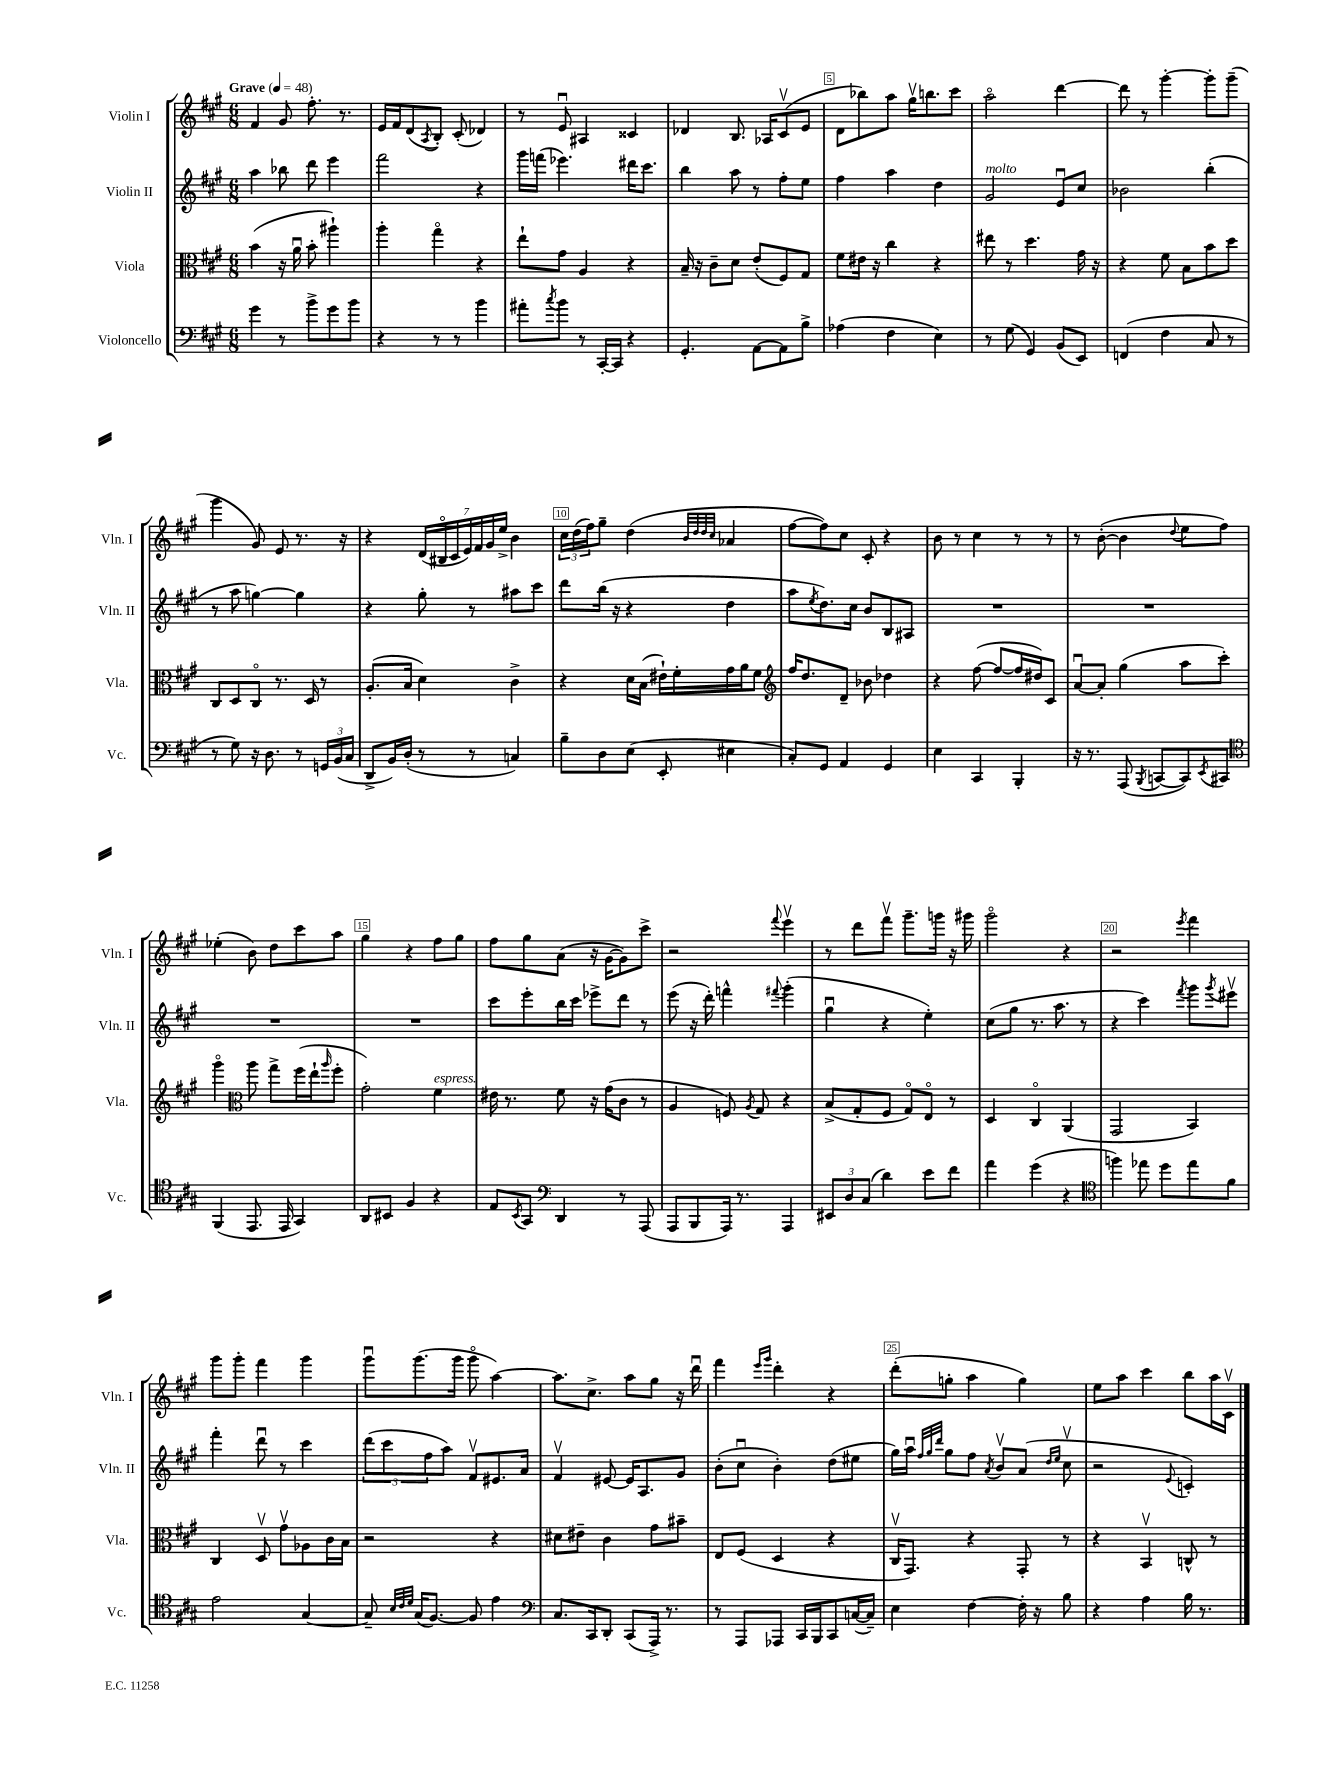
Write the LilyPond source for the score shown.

<<
\new StaffGroup <<
\new Staff = "s0" \with { instrumentName = "Violin I" shortInstrumentName = "Vln. I" } {
    \clef treble \key a \major \numericTimeSignature \time 6/8 \tempo "Grave" 4 = 48
    fis'4 gis'8 fis''8.-. r8. |
    e'16 fis'16 d'8( \acciaccatura { a8 } b8-.) cis'8-.( des'4) |
    r8 e'8\downbow ais4 cisis'4 |
    des'4 b8. aes16 cis'8\upbow( e'8 |
    d'8 bes''8) a''8 gis''16\upbow b''8. cis'''8 |
    a''2\flageolet d'''4~ |
    d'''8 r8 gis'''4~-. gis'''8-. gis'''8--( |
    gis'''4 gis'8) e'8 r8. r16 |
    r4 \tuplet 7/4 { d'16( bis16\flageolet cis'16 e'16) fis'16 gis'16 e''16-> } b'4 |
    \tuplet 3/2 { cis''16 d''16( fis''16) } gis''8-- d''4( \grace { b'32 d''32 d''32 cis''32 } aes'4 |
    fis''8~ fis''8) cis''8 cis'8-. r4 |
    b'8 r8 cis''4 r8 r8 |
    r8 b'8~-.( b'4 \appoggiatura { d''8 } e''8 fis''8) |
    ees''4-.( b'8) d''8 cis'''8 a''8 |
    gis''4 r4 fis''8 gis''8 |
    fis''8 gis''8 a'8( r16 gis'16~ gis'8) cis'''8-> |
    r2 \appoggiatura { fis'''8 } e'''4\upbow |
    r8 d'''8 fis'''8\upbow gis'''8.-- g'''16 r16 gis'''16 |
    gis'''2\flageolet r4 |
    r2 \acciaccatura { e'''8 } fis'''4 |
    gis'''8 gis'''8-. fis'''4 gis'''4 |
    gis'''8\downbow gis'''8.( gis'''16 gis'''8\flageolet a''4~) |
    a''8. cis''8.-> a''8 gis''8 r16 d'''16\downbow |
    fis'''4 \grace { e'''16 gis'''16 } d'''4-. r4 |
    d'''8-.( g''8-. a''4 g''4) |
    e''8 a''8 cis'''4 b''8 a''16 cis'16\upbow \bar "|." |
}
\new Staff = "s1" \with { instrumentName = "Violin II" shortInstrumentName = "Vln. II" } {
    \clef treble \key a \major \numericTimeSignature \time 6/8
    a''4 bes''8 d'''8 e'''4 |
    fis'''2 r4 |
    gis'''16 f'''16( ees'''4.) dis'''16 cis'''8. |
    b''4 a''8 r8 fis''8-. e''8 |
    fis''4 a''4 d''4 |
    gis'2^\markup { \italic "molto" } e'8\downbow cis''8 |
    bes'2 b''4-.( |
    r8 a''8 g''4~) g''4 |
    r4 gis''8-. r8 ais''8 cis'''8 |
    d'''8 b''16( r16 r4 d''4 |
    a''8 \acciaccatura { e''8 } d''8.) cis''16 b'8 b8 ais8 |
    R2. |
    R2. |
    R2. |
    R2. |
    cis'''8 e'''8-. b''16 cis'''16 ees'''8-> d'''8 r8 |
    e'''8( r16 d'''16-.) f'''4-^ \appoggiatura { fis'''8 } gis'''4-.( |
    gis''4\downbow r4 e''4-.) |
    cis''8( gis''8 r8. a''8. r8 |
    r4 cis'''4) \acciaccatura { fis'''8 } gis'''8 \acciaccatura { gis'''8 } eis'''8\upbow |
    fis'''4-. d'''8\downbow r8 cis'''4 |
    \tuplet 3/2 { d'''8( cis'''8 fis''8 } a''8) fis'8\upbow eis'8. a'16 |
    fis'4\upbow eis'8~ eis'16 a8. gis'8 |
    b'8-.( cis''8\downbow b'4-.) d''8( eis''8 |
    gis''16) a''16\downbow \grace { fis''32 gis''32 d'''32 } gis''8 fis''8 \acciaccatura { a'8 } b'8\upbow a'8( \grace { d''16 e''16 } cis''8\upbow |
    r2 \appoggiatura { e'8 } c'4-.) \bar "|." |
}
\new Staff = "s2" \with { instrumentName = "Viola" shortInstrumentName = "Vla." } {
    \clef alto \key a \major \numericTimeSignature \time 6/8
    b'4( r16 a'16\downbow b'8-. ais''4-!) |
    a''4-. gis''4\flageolet r4 |
    e''8-! gis'8 a4 r4 |
    b16-- r16 cis'8-- d'8 e'8-.( fis8) gis8 |
    fis'8 eis'16 r16 cis''4 r4 |
    eis''8 r8 d''4. gis'16 r16 |
    r4 fis'8 b8 b'8 d''8 |
    cis8 d8 cis8\flageolet r8. d16 r8 |
    a8.-.( b16 d'4) cis'4-> |
    r4 d'16 b16( eis'16-!) fis'16-. gis'16 a'16 fis'8 |
    \clef treble fis''16 d''8. d'8-- bes'8 des''4 |
    r4 fis''8~( fis''8~ fis''16 dis''16) cis'8 |
    a'8~\downbow a'8-. gis''4( a''8 cis'''8-.) |
    gis'''4\flageolet \clef alto a''8 gis''8-> fis''16( e''16-! \grace { a''16 } fis''8-. |
    gis'2-.) fis'4^\markup { \italic "espress." } |
    eis'16 r8. fis'8 r16 gis'16( cis'8 r8 |
    a4 f8) \acciaccatura { a8 } gis8 r4 |
    b8->( gis8-. fis8 gis8\flageolet) e8\flageolet r8 |
    d4 cis4\flageolet a,4( |
    gis,2 b,4) |
    cis4 d8\upbow gis'8\upbow aes8 cis'16 b16 |
    r2 r4 |
    dis'8 eis'8-- cis'4 gis'8 bis'8-- |
    e8 fis8( d4 r4 |
    cis16\upbow gis,8.) r4 gis,8-. r8 |
    r4 b,4\upbow c8-^ r8 \bar "|." |
}
\new Staff = "s3" \with { instrumentName = "Violoncello" shortInstrumentName = "Vc." } {
    \clef bass \key a \major \numericTimeSignature \time 6/8
    gis'4 r8 b'8-> gis'8 b'8 |
    r4 r8 r8 b'4 |
    ais'8-. \acciaccatura { cis''8 } b'8 r8 cis,16~-. cis,16 r4 |
    gis,4.-. a,8~ a,8 b8-> |
    aes4( fis4 e4) |
    r8 gis8( gis,4) b,8( e,8) |
    f,4( fis4 cis8 r8 |
    r8 gis8) r16 d8. r8 \tuplet 3/2 { g,16 b,16( cis16 } |
    d,8-> b,16) d16-.( r8 r8 c4) |
    b8-- d8 e8( e,8-. eis4 |
    cis8-.) gis,8 a,4 gis,4 |
    e4 cis,4 b,,4-. |
    r16 r8. a,,8( \acciaccatura { b,,8 } c,8~ c,8) \acciaccatura { e,8 } cis,8 |
    \clef tenor fis,4( e,8. e,16 gis,4) |
    a,8 bis,8 fis4 r4 |
    e8 \acciaccatura { b,8 } gis,8 \clef bass d,4 r8 a,,8( |
    a,,8 b,,8 a,,16) r8. a,,4 |
    \tuplet 3/2 { eis,8 d8 cis8( } d'4) e'8 fis'8 |
    a'4 gis'4( r4 |
    \clef tenor f''4) ees''8 d''8 ees''8 fis'8 |
    e'2 gis4~ |
    gis8-- \grace { b32 cis'32 d'32 } gis16( fis8.~) fis8 e'4 |
    \clef bass cis8. cis,16 d,8-. cis,8( a,,16->) r8. |
    r8 a,,8 aes,,8 cis,16 b,,16 cis,8 c16~( c16--) |
    e4 fis4~ fis16-. r16 b8 |
    r4 a4 b16 r8. \bar "|." |
}
>>
>>
\layout { \context { \Score \override BarNumber.break-visibility = ##(#f #t #t) barNumberVisibility = #(every-nth-bar-number-visible 5) \override BarNumber.stencil = #(make-stencil-boxer 0.1 0.3 ly:text-interface::print) } }
